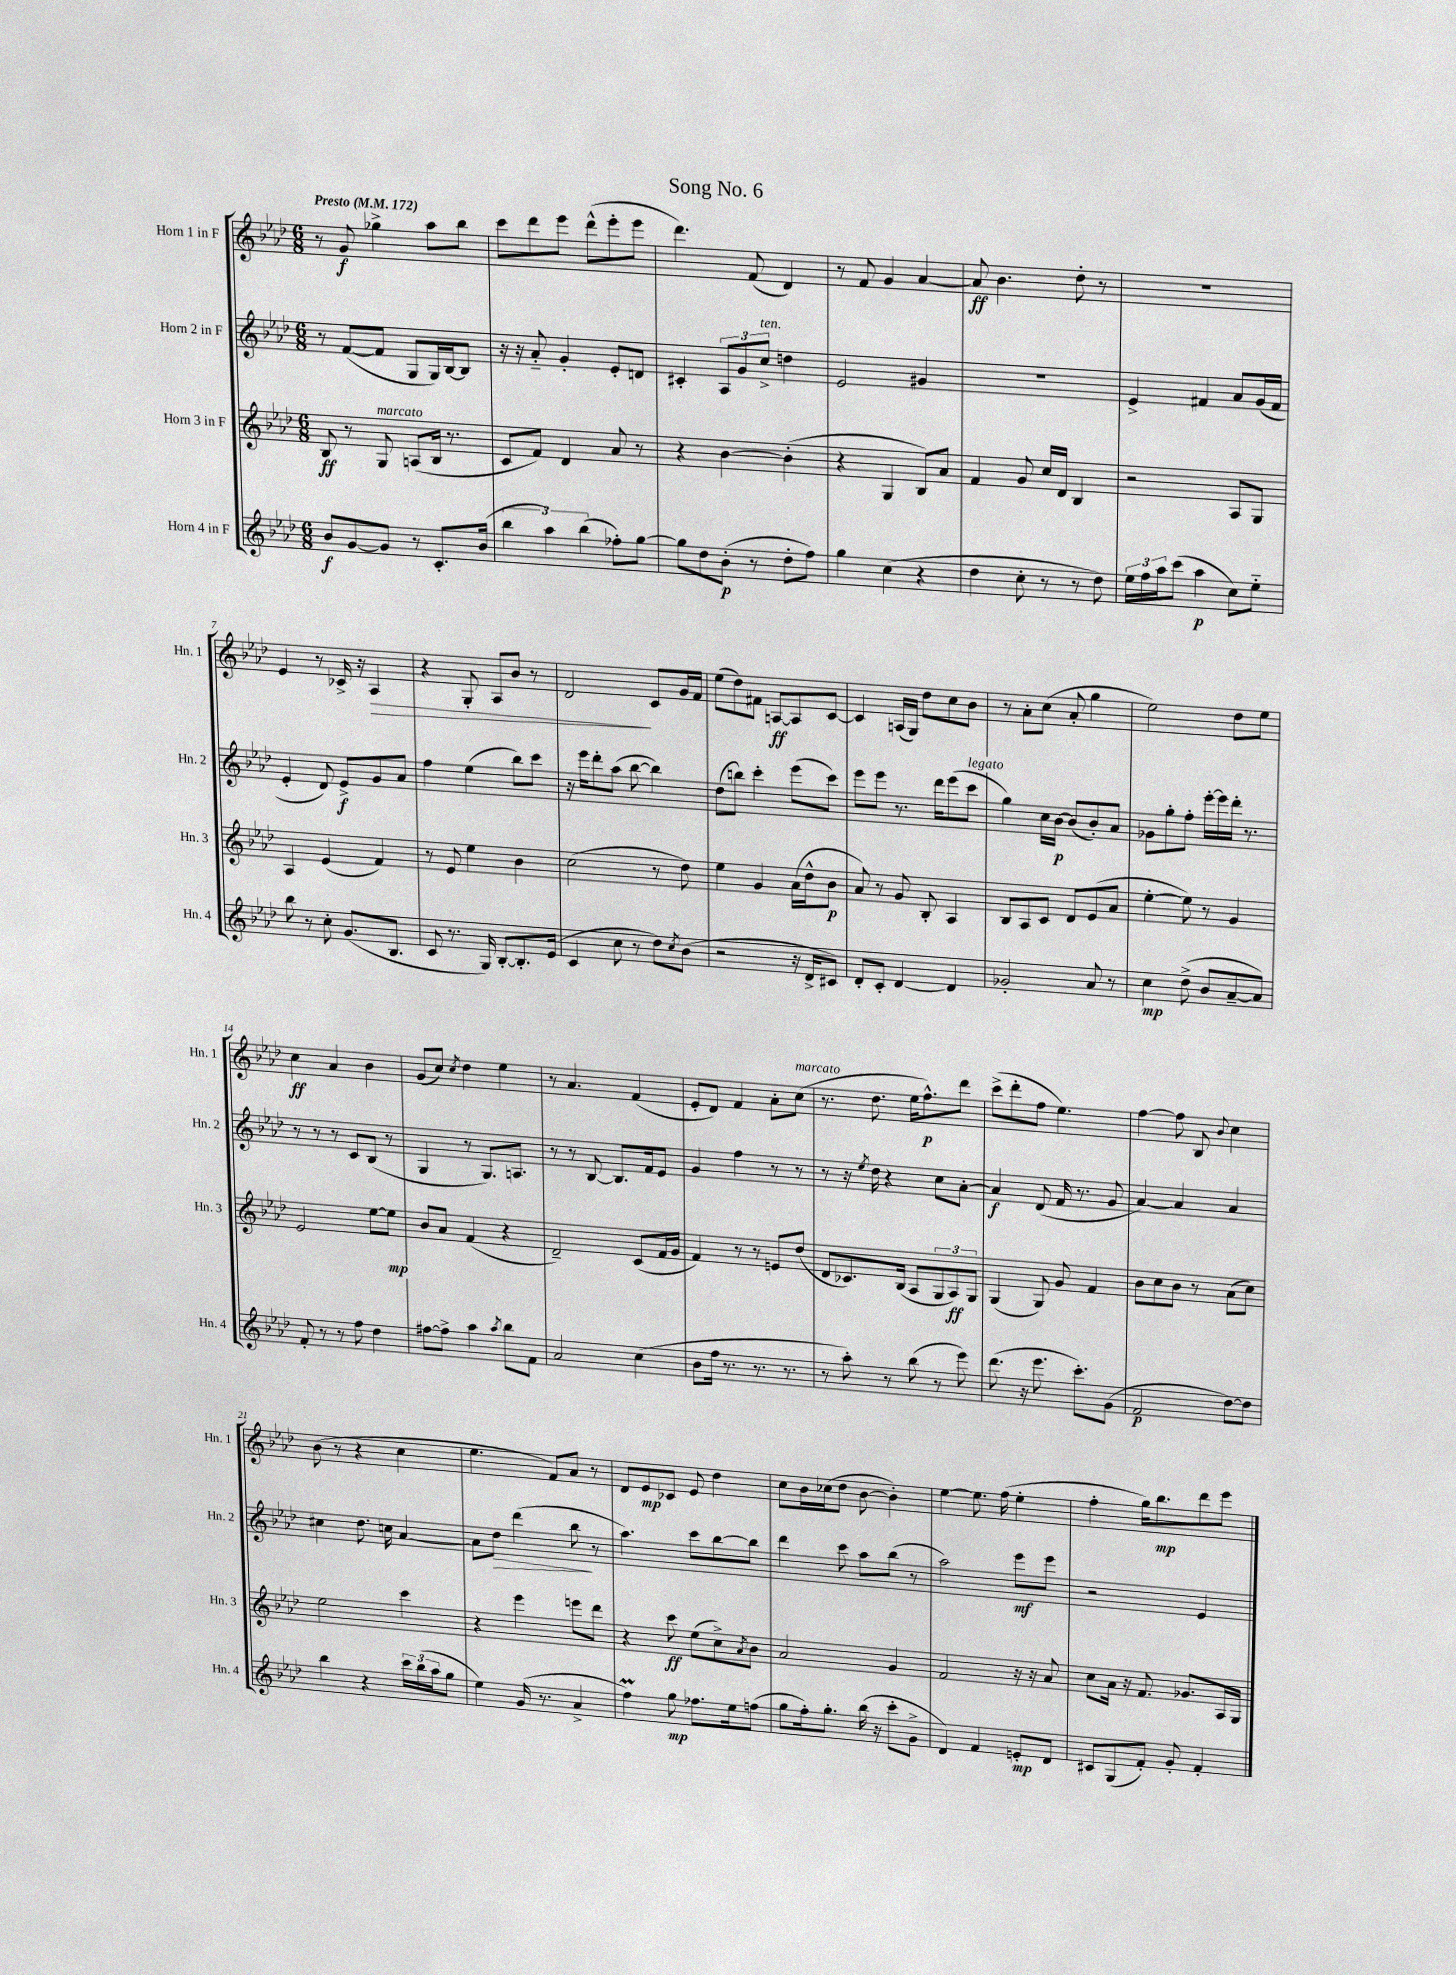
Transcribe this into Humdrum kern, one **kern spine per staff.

**kern	**kern	**kern	**kern
*staff4	*staff3	*staff2	*staff1
*clefG2	*clefG2	*clefG2	*clefG2
*k[b-e-a-d-]	*k[b-e-a-d-]	*k[b-e-a-d-]	*k[b-e-a-d-]
*M6/8	*M6/8	*M6/8	*M6/8
*MM172	*MM172	*MM172	*MM172
8b-/L	8B-/	8r	8r
[8g/	8r	([8f/L	8g/
8g/]J	8G/	8f/]J	4gg-^\
8r	(8A/L	8G/L	.
8.c'/L	16B-/Jk	16G/L)	8aa-\L
.	8.r	[16B-/J	.
.	.	8B-/]J	8bb-\J
(16b-/Jk	.	.	.
=	=	=	=
6bb-\	8c/L	16r	8ccc\L
.	.	16r	.
.	8f/J)	8a-'~/	8ddd-\
6aa-\)	.	.	.
.	4d-/	4g'/	8eee-\J
(6bb-\	.	.	.
.	.	.	(8ddd-^^\L
8ff-'\L)	8a-/	8e-'/L	8eee-'\
[8gg\J	8r	8d/J	8eee-\J
=	=	=	=
8gg\]L	4r	4c#'/	4.ddd-\)
8dd-\	.	.	.
(8b-'\J	[4b-\	12A-/L	.
.	.	12g/	.
8r	.	.	(8f/
.	.	12cc^/J	.
8dd-'\L	(4b-'\]	4dd\	4d-/)
8ff\J)	.	.	.
=	=	=	=
4gg\	4r	2e-/	8r
.	.	.	8f/
(4cc\	4G/	.	4g/
4r	8B-/L)	4g#/	[4a-/
.	8a-/J	.	.
=	=	=	=
4dd-\	4f/	2.r	8a-/]
.	.	.	4.b-\
8cc'\	8g/	.	.
8r	16cc/LL	.	.
.	16d-/JJ	.	.
8r	4B-/	.	8dd-'\
8dd-\)	.	.	8r
=	=	=	=
24ee-\LL	2r	4e-^/	2.r
24ff\	.	.	.
24aa-\J	.	.	.
(8ccc\J	.	.	.
4aa-\	.	4f#/	.
8cc\L)	8A-/L	8a-/L	.
8ee-'~\J	8G/J	(16g/L	.
.	.	16f#/JJ	.
=	=	=	=
8bb-\	4A-/	4e-'/	4e-/
8r	.	.	.
8cc'\	(4e-/	8d-/)	8r
(8.g/L	.	8e-^/L	16c-^/
.	.	.	16r
.	4f/)	8g/	4A-/
8.B-/J	.	.	.
.	.	8a-/J	.
=	=	=	=
8c/	8r	4ff\	4r
8.r	8e-/	.	.
.	4ee-\	(4ee-\	8G'/
16G/)	.	.	.
[8B-'/L	.	.	8A-/L
8.B-'/]	4b-\	8bb-\L)	8b-/J
.	.	8ccc\J	8r
(16e-/Jk	.	.	.
=	=	=	=
4c/	(2cc\	16r	2d-/
.	.	16eee-\LK	.
.	.	8ddd-'\	.
8cc\	.	(8aa-\J	.
8r	.	[8bb-\	.
8dd-\L)	8r	4bb-\])	8c/L
8qcc/	.	.	.
(8b-\J	8dd-\)	.	16g/L
.	.	.	16f/JJ
=	=	=	=
2r	4ee-\	(8dd-\L	(8ee-\L
.	.	8bb\J)	8dd-\)
.	4g/	4ccc'\	8f#\J
.	.	.	[8A/L
16r	(16a-\LL	(8eee-\L	8A/]
16d-^/LK	16dd-^^\J	.	.
8c#/J)	8b-\J	8ccc\J)	[8c/J
=	=	=	=
8d-'/L	8a-/)	8eee-\L	4c/]
8c'/J	8r	8eee-\J	.
[4d-/	8g/	8.r	(16A/LL
.	.	.	16G/JJ)
.	8B-'/	.	8dd-\L
.	.	16ddd-\LK	.
4d-/]	4A-/	(8eee-\	8cc\
.	.	8ccc\J	8b-\J
=	=	=	=
2g-'/	8B-/L	4gg\)	8r
.	8A-/	.	8a-'\L
.	8c/J	16cc\LL	(8cc\J
.	.	[16b-\JJ	.
.	8d-/L	(8b-/]L	8a-'/
8a-/	(8e-/	8b-'/)	4gg\
8r	8a-/J	8a-/J	.
=	=	=	=
4cc\	[4ee-'\	8g-\L	2ee-\)
.	.	8gg'\	.
(8dd-^\	8ee-\])	8ff'\J	.
8b-/L	8r	[16eee-'\LL	.
.	.	16eee-\]	.
[8a-~/	4g/	16ddd-'\JJ	8dd-\L
.	.	8.r	.
8a-/]J)	.	.	8ee-\J
=	=	=	=
8f'/	2e-/	8r	4cc\
8r	.	8r	.
8r	.	8r	4a-/
8ff\	.	8c/L	.
4dd-\	[8ee-\L	(8B-/J	4b-\
.	8ee-\]J	8r	.
=	=	=	=
[8ff#\L	8b-/L	4G/	(8g/L
8ff#^\]J	8a-/J	.	8cc/J)
.	.	.	8qcc/
4aa-\	(4f/	8r	4dd-\
.	.	8.G/L)	.
8qaa-/	.	.	.
8bb-\L	4r	.	4ee-\
.	.	8.A/J	.
8f\J	.	.	.
=	=	=	=
2a-/	2d-~/)	8r	8r
.	.	8r	4.a-/
.	.	[8B-/	.
.	.	8.B-/]L	.
(4cc\	(8c/L	.	(4f/
.	.	16f/k	.
.	16f/L	8e-/J	.
.	16g/JJ	.	.
=	=	=	=
8b-\L	4f/)	4g/	8e-'/L
16ff\Jk	.	.	8d-/J)
8.r	.	.	.
.	8r	4ff\	4f/
8.r	8r	.	.
.	8e/L	8r	8a-'\L
8.r	.	.	.
.	(8dd-/J	8r	(8cc\J
=	=	=	=
8r	8d-/L	8r	8.r
8aa-'\)	8.c-/)	16r	.
.	.	8qee-/	.
.	.	16dd-\	8.dd-\
8r	.	4r	.
.	(16B-/Jk	.	.
(8bb-\	8A-/L	.	16ee-\LK
.	.	.	8.ff^^\)
8r	12G/	8cc\L	.
.	12A-/)	.	.
8eee-\)	.	[8a-'\J	8ddd-\J
.	12G/J	.	.
=	=	=	=
(8.ddd-\	(4G/	4a-/]	(8ccc^\L
.	.	.	8ddd-'\
16r	.	.	.
8.eee-\	8G/)	(8d-/	8ff\J
.	8g/	16f/	4.ee-\)
8.ccc'\L)	.	8.r	.
.	4f/	.	.
(8g\J	.	8g/	.
=	=	=	=
2f/	8b-\L	[4a-/)	[4ff\
.	8cc\	.	.
.	8b-\J	4a-/]	8ff\]
.	8r	.	8B-/
.	.	.	8qqb-/
[8dd-\L)	(8a-\L	4a-/	4cc\
8dd-\]J	8cc\J)	.	.
=	=	=	=
4bb-\	2ee-\	4cc#\	(8b-\
.	.	.	8r
4r	.	8.dd-\	4r
.	.	16cc\	.
24ccc\LL	4ccc\	[4a-/	4cc\
(24bb-\	.	.	.
24aa-\J	.	.	.
8gg\J	.	.	.
=	=	=	=
4ee-\)	4r	8a-\]L	4.ee-\
.	.	8dd-\J	.
(16g/	4eee-\	(4ddd-\	.
8.r	.	.	.
.	.	.	8f/L)
4a-^/	8eee\L	8bb-\	8a-/J
.	8ddd-\J	8r	8r
=	=	=	=
4ff\)	4r	4.aa-\)	8d-/L
.	.	.	8e-/
8gg\	8ccc\	.	8c-/J
8.ff-\L	(8ee-\L	8ccc\L	8e-/
.	8cc^\)	[8bb-\	4dd-\
16ee-\k	.	.	.
.	8qa-/	.	.
(8ff\J	8b-\J	8bb-\]J	.
=	=	=	=
8gg\L	2a-/	4ddd-\	8cc\L
16ff'\k)	.	.	16b-\L
8.gg'\J	.	.	(16cc-\J
.	.	8ccc\	8dd-\J
(16bb-\	.	8aa-\L	[8b-\
16r	.	.	.
8ccc'\L	4g/	(8bb-\J	4b-'\])
8g^\J	.	8r	.
=	=	=	=
4d-/)	2f/	2aa-\)	[4ee-\
4f/	.	.	8.ee-\]
.	.	.	(16ff\
8e'/L	16r	8eee-\L	4ee-'\
.	16r	.	.
8d-/J	8a-/	8eee-\J	.
=	=	=	=
8c#/L	8cc\L	2r	4ff'\
(8G/	16a-\Jk	.	.
.	16r	.	.
8f'/J)	8.f/	.	16gg\LK)
.	.	.	8.bb-\
8g'/	.	.	.
.	8.g-/L	.	.
4f'/	.	4e-/	8ddd-\
.	16A-/L	.	8eee-\J
.	16G/JJ	.	.
==	==	==	==
*-	*-	*-	*-
